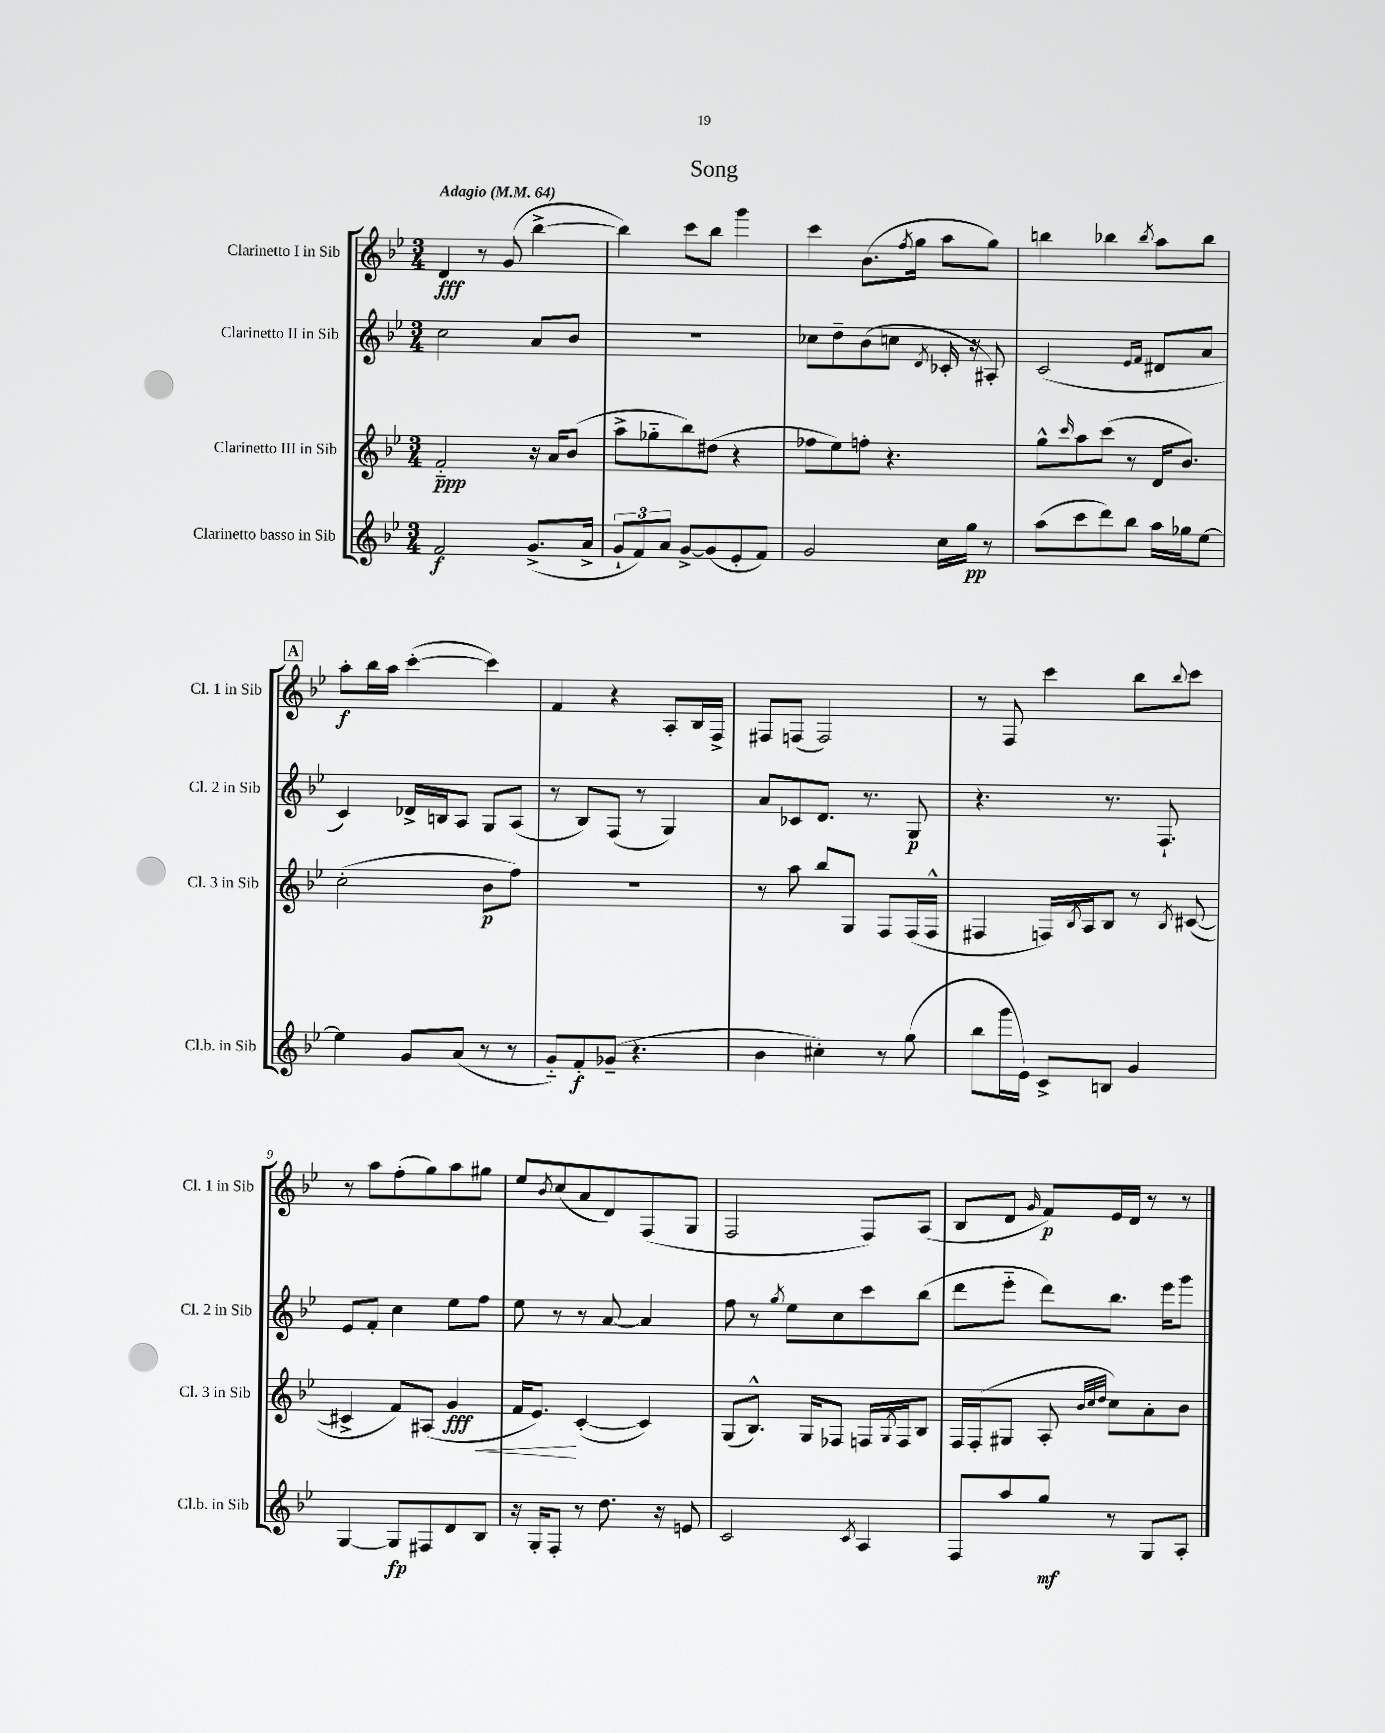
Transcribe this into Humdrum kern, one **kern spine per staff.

**kern	**kern	**kern	**kern
*staff4	*staff3	*staff2	*staff1
*clefG2	*clefG2	*clefG2	*clefG2
*k[b-e-]	*k[b-e-]	*k[b-e-]	*k[b-e-]
*M3/4	*M3/4	*M3/4	*M3/4
*MM64	*MM64	*MM64	*MM64
2f/	2f'~/	2cc\	4d/
.	.	.	8r
.	.	.	(8g/
(8.g^/L	16r	8a/L	[4bb-^\
.	16a/LK	.	.
.	(8b-/J	8b-/J	.
16a^/Jk	.	.	.
=	=	=	=
12g`/L	8aa^\L	2.r	4bb-\])
12f/)	.	.	.
.	8gg-'~\	.	.
12a/J	.	.	.
[8g^/L	8bb-\)	.	8ccc\L
(8g/]	(8dd#\J	.	8bb-\J
8e-'/	4r	.	4ggg\
8f/J)	.	.	.
=	=	=	=
2g/	8ff-\L	8cc-\L	4ccc\
.	8ee-\)	8dd~\	.
.	8ff'\J	(8b-\	(8.b-\L
.	4.r	8cc\J	.
.	.	.	8qff/
.	.	.	16gg\Jk
.	.	8qd/	.
16cc\LL	.	16c-'/	8aa\L
16gg\JJ	.	16r	.
8r	.	8A#'/)	8gg\J)
=	=	=	=
(8aa\L	8gg^^\L	(2c/	4bb\
.	16qqccc/	.	.
8ccc\	8aa\	.	.
8ddd\)	(8ccc\J	.	4bb-\
8bb-\J	8r	.	.
.	.	16qqe-/LL	.
.	.	16qqf/JJ	8qbb-/
16aa\LL	16d/LK	8d#/L	8aa\L
16gg-\J	8.b-/J)	.	.
[8ee-\J	.	8a/J	8bb-\J
=	=	=	=
4ee-\]	(2cc'\	4c/)	8aa'\L
.	.	.	16bb-\L
.	.	.	16aa\JJ
8g/L	.	16d-^/LL	([4ccc'\
.	.	16B/J	.
(8a/J	.	8A/J	.
8r	8b-\L	8G/L	4ccc\])
8r	8ff\J)	(8A/J	.
=	=	=	=
8g'~/L)	2.r	8r	4f/
8f'/	.	8B-/L)	.
(8g-~/J	.	(8F/J	4r
4.r	.	8r	.
.	.	4G/)	8A'/L
.	.	.	16B-/L
.	.	.	16F^/JJ
=	=	=	=
4b-\	8r	8a/L	8F#/L
.	8aa\	8c-/	(8F/J
4cc#'\)	8bb-/L	8.d/J	2F/)
.	8G/J	.	.
.	.	8.r	.
8r	8F/L	.	.
(8gg\	(16F/L	8G/	.
.	16F^^/JJ	.	.
=	=	=	=
8bb-\L	4F#/	4.r	8r
16ggg\L	.	.	8F/
16e-\JJ)	.	.	.
8c^/L	16F/LL)	.	4ccc\
.	8qB-/	.	.
.	16A/J	.	.
8B/J	8B-/J	8.r	.
4g/	8r	.	8bb-\L
.	.	8.F`/	.
.	8qB-/	.	8qqbb-/
.	([8c#/	.	8ccc\J
=	=	=	=
[4G/	4c#^/]	8e-/L	8r
.	.	8f'/J	8aa\L
8G/]L	8f/L)	4cc\	(8ff'\
8F#/	(8A#/J	.	8gg\)
8d/	4g/	8ee-\L	8aa\
8B-/J	.	8ff\J	8gg#\J
=	=	=	=
16r	16f/LK	8ee-\	8ee-/L
16G'/LK	8.e-/J)	.	.
.	.	.	8qb-/
8F'/J	.	8r	(8cc/
8r	([4c'/	8r	8a/
8.dd\	.	[8a/	8d/)
.	4c/])	4a/]	(8F/
16r	.	.	.
8e/	.	.	8G/J
=	=	=	=
2c/	(8G/L	8ff\	2F/
.	8.B-^^/J)	8r	.
.	.	8qgg/	.
.	.	8ee-\L	.
.	16G/LK	.	.
.	8F-/J	8cc\	.
8qc/	.	.	.
4A/	16F/LL	8ccc\	8F/L)
.	8qG/	.	.
.	16F/J	.	.
.	8B-/J	(8bb-\J	(8A/J
=	=	=	=
8F/L	16F/LL	8ddd\L	8B-/L
.	(16F'/J	.	.
8aa/	8G#/J	8eee-'~\J	8d/J
.	.	.	16qqg/
8gg/J	8A'/	8ddd\L)	8f/L)
.	32qqb-/LLL	.	.
.	32qqcc/	.	.
.	32qqdd/JJJ	.	.
8r	8cc\L)	8.bb-\J	16e-/L
.	.	.	16d/JJ
8G/L	8a'\	.	8r
.	.	16eee-\LK	.
8A'/J	8b-\J	8ggg\J	8r
==	==	==	==
*-	*-	*-	*-
